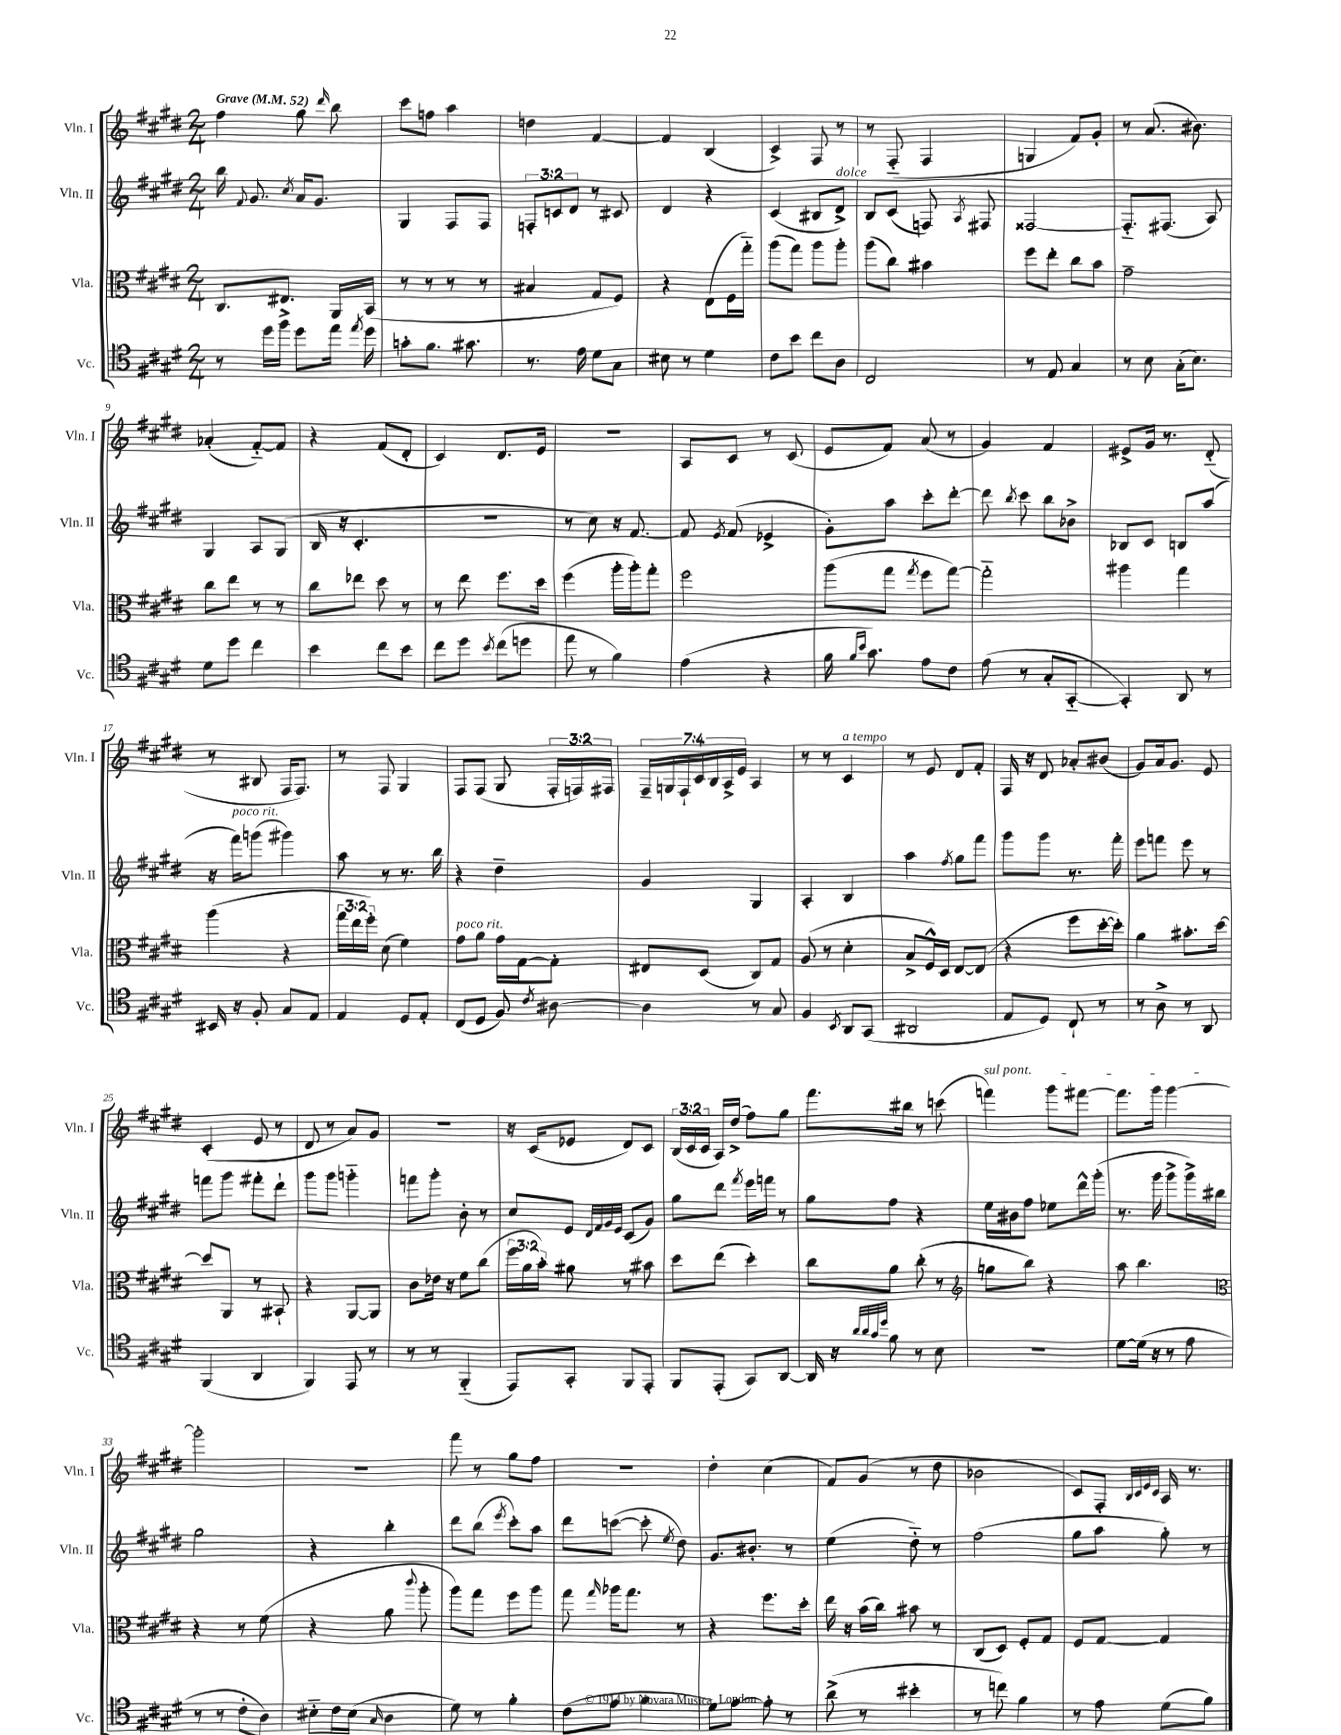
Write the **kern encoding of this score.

**kern	**kern	**kern	**kern
*part4	*part3	*part2	*part1
*staff4	*staff3	*staff2	*staff1
*I"Vc.	*I"Vla.	*I"Vln. II	*I"Vln. I
*I'Vc.	*I'Vla.	*I'Vln. II	*I'Vln. I
*clefC4	*clefC3	*clefG2	*clefG2
*k[f#c#g#d#]	*k[f#c#g#d#]	*k[f#c#g#d#]	*k[f#c#g#d#]
*M2/4	*M2/4	*M2/4	*M2/4
*MM52	*MM52	*MM52	*MM52
=1	=1	=1	=1
!	!	!	!LO:TX:a:B:t=Grave
8r	8.C#/L	16bb\	4ff#\
.	.	8qqf#/	.
.	.	8.g#/	.
16dd#\LL	.	.	.
16ff#^\JJ	8.E#X/J	.	.
.	.	8qcc#/	.
8dd#\L	.	16a/KL	8gg#\
.	.	8.g#/J	.
.	.	.	16qqddd#/
16ee\Jk	16AA/LL	.	8bb\
8qee/	.	.	.
16dd#\	(16BB/JJ	.	.
=2	=2	=2	=2
8gn'\L	8r	4G#/	8ccc#\L
8.f#\J	8r	.	8ffn\J
.	8r	8F#/L	4aa\
8.g#X\	.	.	.
.	8r	8F#/J	.
=3	=3	=3	=3
8.r	4B#X/	12Fn'/L	4ddn\
.	.	12cn/	.
.	.	12d#/J	.
16e\	.	.	.
8d#\L	8G#/L	8r	[4f#/
8G#\J	8F#/J)	8c#X/	.
=4	=4	=4	=4
8B#X\	4r	4d#/	4f#/]
8r	.	.	.
4d#\	(8E\L	4r	(4B/
.	16F#\L	.	.
.	16gg#\JJ)	.	.
=5	=5	=5	=5
8c#\L	(8aa\L	(4c#/	4c#^/)
8b\J	8gg#\J)	.	.
8cc#\L	8aa\L	8B#X/L	8F#/
!	!	!LO:TX:a:i:t=dolce	!
8A\J	8aa'\J	8d#^/J)	8r
=6	=6	=6	=6
2C#/	(8aa\L	8B/L	8r
.	8cc#\J)	(8c#/J	(8F#/
.	4b#X\	8Fn/)	4F#/
.	.	8qA/	.
.	.	8F#X/	.
=7	=7	=7	=7
8r	8ff#\L	[2F##X/	4Gn/
8E/	8ee'\J	.	.
4G#/	8cc#\L	.	8f#/L)
.	8b\J	.	8g#'/J
=8	=8	=8	=8
8r	2g#~\	8.F##/L]	8r
8B\	.	.	(8.a/
.	.	(8.F#X/J	.
(16G#'\KL	.	.	.
8.B\J)	.	.	8.b#X\)
.	.	8A/)	.
!!LO:LB:g=z
=9	=9	=9	=9
8d#\L	8cc#\L	4G#/	(4a-X'/
8dd#\J	8ee\J	.	.
4cc#\	8r	8A/L	[8f#/L)
.	8r	(8G#/J	8f#/J]
=10	=10	=10	=10
4b\	8cc#\L	16B/	4r
.	.	16r	.
.	8ee-X\J	4.c#'/	.
8cc#\L	8dd#\	.	(8f#/L
8b\J	8r	.	8d#'/J
=11	=11	=11	=11
8cc#\L	8r	2r	4c#/)
8dd#\J	8ee\	.	.
8qb/	.	.	.
(8cc#\L	8.ff#\L	.	8.d#/L
8ddn\J	.	.	.
.	16dd#\Jk	.	16e/Jk
=12	=12	=12	=12
8ee\	(4ff#\	8r	2r
8r	.	8cc#\)	.
4f#\)	16aa'\LL	16r	.
.	16aa'\J)	[8.f#/	.
.	8gg#'\J	.	.
=13	=13	=13	=13
(4e\	2ff#\	8f#/]	8A/L
.	.	8qe/	.
.	.	(8f#/	8c#/J
4r	.	4e-X^/	8r
.	.	.	(8c#/
=14	=14	=14	=14
16f#\	(8aa\L	8g#'\L)	8e/L
16qqf#/LL	.	.	.
16qqb/JJ	.	.	.
8.g#\)	.	.	.
.	8gg#\J	8aa\J	8f#/J)
.	8qgg#/	.	.
8e\L	8ff#\L	8ccc#'\L	(8a/
8c#\J	[8gg#\J)	[8ddd#'\J	8r
=15	=15	=15	=15
(8e\	2gg#\]	8ddd#\]	4g#/)
.	.	8qbb/	.
8r	.	8ccc#\	.
8G#'/L	.	8bb\L	4f#/
[8GG#/J	.	8b-X^\J	.
=16	=16	=16	=16
4GG#'/])	4aa#X\	8B-X/L	8e#X^/L
.	.	8c#/J	16g#/Jk
.	.	.	8.r
8AA/	4gg#\	8Bn/L	.
8r	.	(8aa/J	(8d#/
!!LO:LB:g=z
=17	=17	=17	=17
16BB#X/	(4aa\	16r	8r
!	!	!LO:TX:a:i:t=poco rit.	!
16r	.	16fff#\KL)	.
8F#'/	.	(8gggn\J	8B#X/
8G#/L	4r	4ggg#X\)	16F#/KL
.	.	.	8.F#/J)
8E/J	.	.	.
=18	=18	=18	=18
4E/	24gg#\LL	8aa\	8r
.	24ee\	.	.
.	24ff#'\JJ)	.	.
.	(8d#\	8r	8F#/
8D#/L	4f#\)	8.r	4G#/
8E'/J	.	.	.
.	.	16bb\	.
=19	=19	=19	=19
!	!LO:TX:a:i:t=poco rit.	!	!
(8C#/L	8g#\L	4r	8F#/L
8D#/J	8a\J	.	(8F#/J
8F#/)	16g#\LL	4dd#~\	8G#/
.	[16G#\J	.	.
8qc#/	.	.	.
[8A#X\	8G#'\J]	.	24F#'/LL
.	.	.	24Fn/)
.	.	.	24F#X/JJ
=20	=20	=20	=20
4A#\]	8E#X/L	4g#/	28F#~/LL
.	.	.	28Gn/
.	.	.	28F#`/
.	.	.	28c#/
.	(8D#/J	.	.
.	.	.	28B/
.	.	.	28A^/
.	.	.	28e/JJ
8r	8C#/L)	4G#/	4A/
8G#/	8G#/J	.	.
=21	=21	=21	=21
4F#/	(8A/	4A'/	8r
.	8r	.	8r
8qBB/	.	.	.
!	!	!	!LO:TX:a:i:t=a tempo
8AA/L	4d#'\	4B/	4c#/
(8GG#/J	.	.	.
=22	=22	=22	=22
2AA#X/	8B^/L	4aa\	8r
.	16F#^^/L)	.	8e/
.	16D#/JJ	.	.
.	.	8qff#/	.
.	[8E/L	8gg#\L	8d#/L
.	(8E/J]	8fff#\J	8f#'/J
=23	=23	=23	=23
8E/L	4r	8ggg#\L	16F#/
.	.	.	16r
8D#/J)	.	8ggg#\J	8d#/
8C#`/	8ff#\L	8.r	8a-X'/L
8r	[16dd#'\L	.	(8b#X/J
.	16dd#'\JJ])	16fff#'\	.
=24	=24	=24	=24
8r	4a\	8eee\L	8g#/L)
8A^\	.	8fffn\J	16a/k
.	.	.	8.g#/J
8r	8.b#X'\L	8eee\	.
8AA/	.	8r	8e/
.	[16dd#\Jk	.	.
!!LO:LB:g=z
=25	=25	=25	=25
(4FF#/	8dd#/L]	8fffn\L	(4c#'/
.	8AA/J	8ggg#\J	.
4AA/	8r	8fff#X'\L	8e/
.	8BB#X`/	8ddd#`\J	8r
=26	=26	=26	=26
4FF#/)	4r	8ggg#\L	8d#/
.	.	8ggg#\J	8r
8EE/	[8AA/L	4gggn\	8a/L)
8r	8AA/J]	.	8g#/J
=27	=27	=27	=27
8r	8c#\L	8fffn\L	2r
8r	16e-X\Jk	8ggg#'\J	.
.	16r	.	.
(4FF#/	8f#\L	8b'\	.
.	(8cc#\J	8r	.
=28	=28	=28	=28
8EE/L)	24ff#\LL	8cc#/L	16r
.	24a\	.	.
.	.	.	(16c#/KL
.	24b'\JJ)	.	.
8GG#'/J	8a#X\	8e/J	8e-X/J
.	.	32qqd#/LLL	.
.	.	32qqf#/	.
.	.	32qqg#/	.
.	.	32qqe/JJJ	.
8FF#/L	8r	(8c#/L	8d#/L)
8EE'/J	8b#X\	8g#/J)	8c#/J
=29	=29	=29	=29
8FF#/L	8dd#\L	8gg#\L	(24B/LL
.	.	.	24c#/
.	.	.	24c#/JJ
(8EE'/J	(8ee\J	8ddd#\J	16A/LL)
.	.	.	(16dd#^/JJ
.	.	8qfff#/	.
8GG#/L)	4dd#'\)	16eee\LL	8ff#\L)
.	.	16fffn\JJ	.
[8AA/J	.	8r	8gg#\J
=30	=30	=30	=30
16AA/]	8cc#\L	8gg#\L	8.fff#\L
16r	.	.	.
32qqa/LLL	.	.	.
32qqa/	.	.	.
32qqg#/	.	.	.
32qqdd#/JJJ	.	.	.
8f#\	8a\J	8ff#\J	.
.	.	.	16bb#X\Jk
8r	(8cc#'\	4r	8r
8B\	8r	.	(8cccn\
=31	=31	=31	=31
*	*clefG2	*	*
!	!	!	!LO:TX:a:i:t=sul pont.
2r	8ggn\L	16ee\LL	4fffn\)
.	.	16b#X\J	.
.	8bb\J)	8ff#\J	.
.	4r	8ee-X\L	8ggg#\L
.	.	16ddd#^^\L	[8fff#X\J
.	.	(16ggg#'\JJ	.
=32	=32	=32	=32
[8d#\L	8aa\	8.r	8.fff#\L]
(16d#\Jk]	4.bb\	.	.
16r	.	16ggg#\	16ggg#\Jk
8r	.	8ggg#^\L	[4ggg#\
8e\	.	16ggg#^\L)	.
.	.	16bb#X\JJ	.
!!LO:LB:g=z
=33	=33	=33	=33
*	*clefC3	*	*
8r	4r	2gg#\	2ggg#'\]
8r	.	.	.
8c#'\L	8r	.	.
8A\J)	(8f#\	.	.
=34	=34	=34	=34
8B#X\L	4r	4r	2r
16c#\L	.	.	.
(16B#\JJ	.	.	.
16qqG#/	.	.	.
4A\	8a\	4bb'\	.
.	8qqccc#/	.	.
.	8aa'\	.	.
=35	=35	=35	=35
8d#\)	8aa\L)	8ddd#\L	8fff#\
8r	8gg#\J	(8bb\J	8r
.	.	8qeee/	.
4f#'\	8ff#\L	8ccc#'\L)	8gg#\L
.	8aa\J	8aa\J	8ff#\J
=36	=36	=36	=36
(8c#\L	8gg#\	8ddd#\L	2r
.	16qqgg#/	.	.
8e\J	16aa-X\KL	([8cccn\J	.
.	8.gg#\J	.	.
4f#\	.	8ccc'\]	.
.	.	8qee/	.
.	8r	8dd#\)	.
=37	=37	=37	=37
8d#\L)	4r	8.g#/L	4dd#'\
[8e\J	.	.	.
.	.	8.b#X'/J	.
8e'\]	8.ff#\L	.	(4cc#\
8r	.	8r	.
.	16dd#'\Jk	.	.
=38	=38	=38	=38
(8a^\	16ee\	(4ee\	8f#/L)
.	16r	.	.
8r	(16b\LL	.	(8g#/J
.	16cc#\JJ)	.	.
4b#X'\	8b#X\	8dd#\)	8r
.	8r	8r	8dd#\
=39	=39	=39	=39
8r	(8C#/L	(2ff#\	2b-X\
8ccn\)	8D#/J)	.	.
4f#\	8F#'/L	.	.
.	8G#/J	.	.
=40	=40	=40	=40
8r	8F#/L	8gg#\L	8c#/L)
8e\	[8G#/J	8aa\J	8F#'/J
.	.	.	32qqB/LLL
.	.	.	32qqc#/
.	.	.	32qqe/
.	.	.	32qqc#/JJJ
(8d#\L	4G#/]	8gg#'\)	16A/
.	.	.	8.r
8f#\J)	.	8r	.
==	==	==	==
*-	*-	*-	*-
